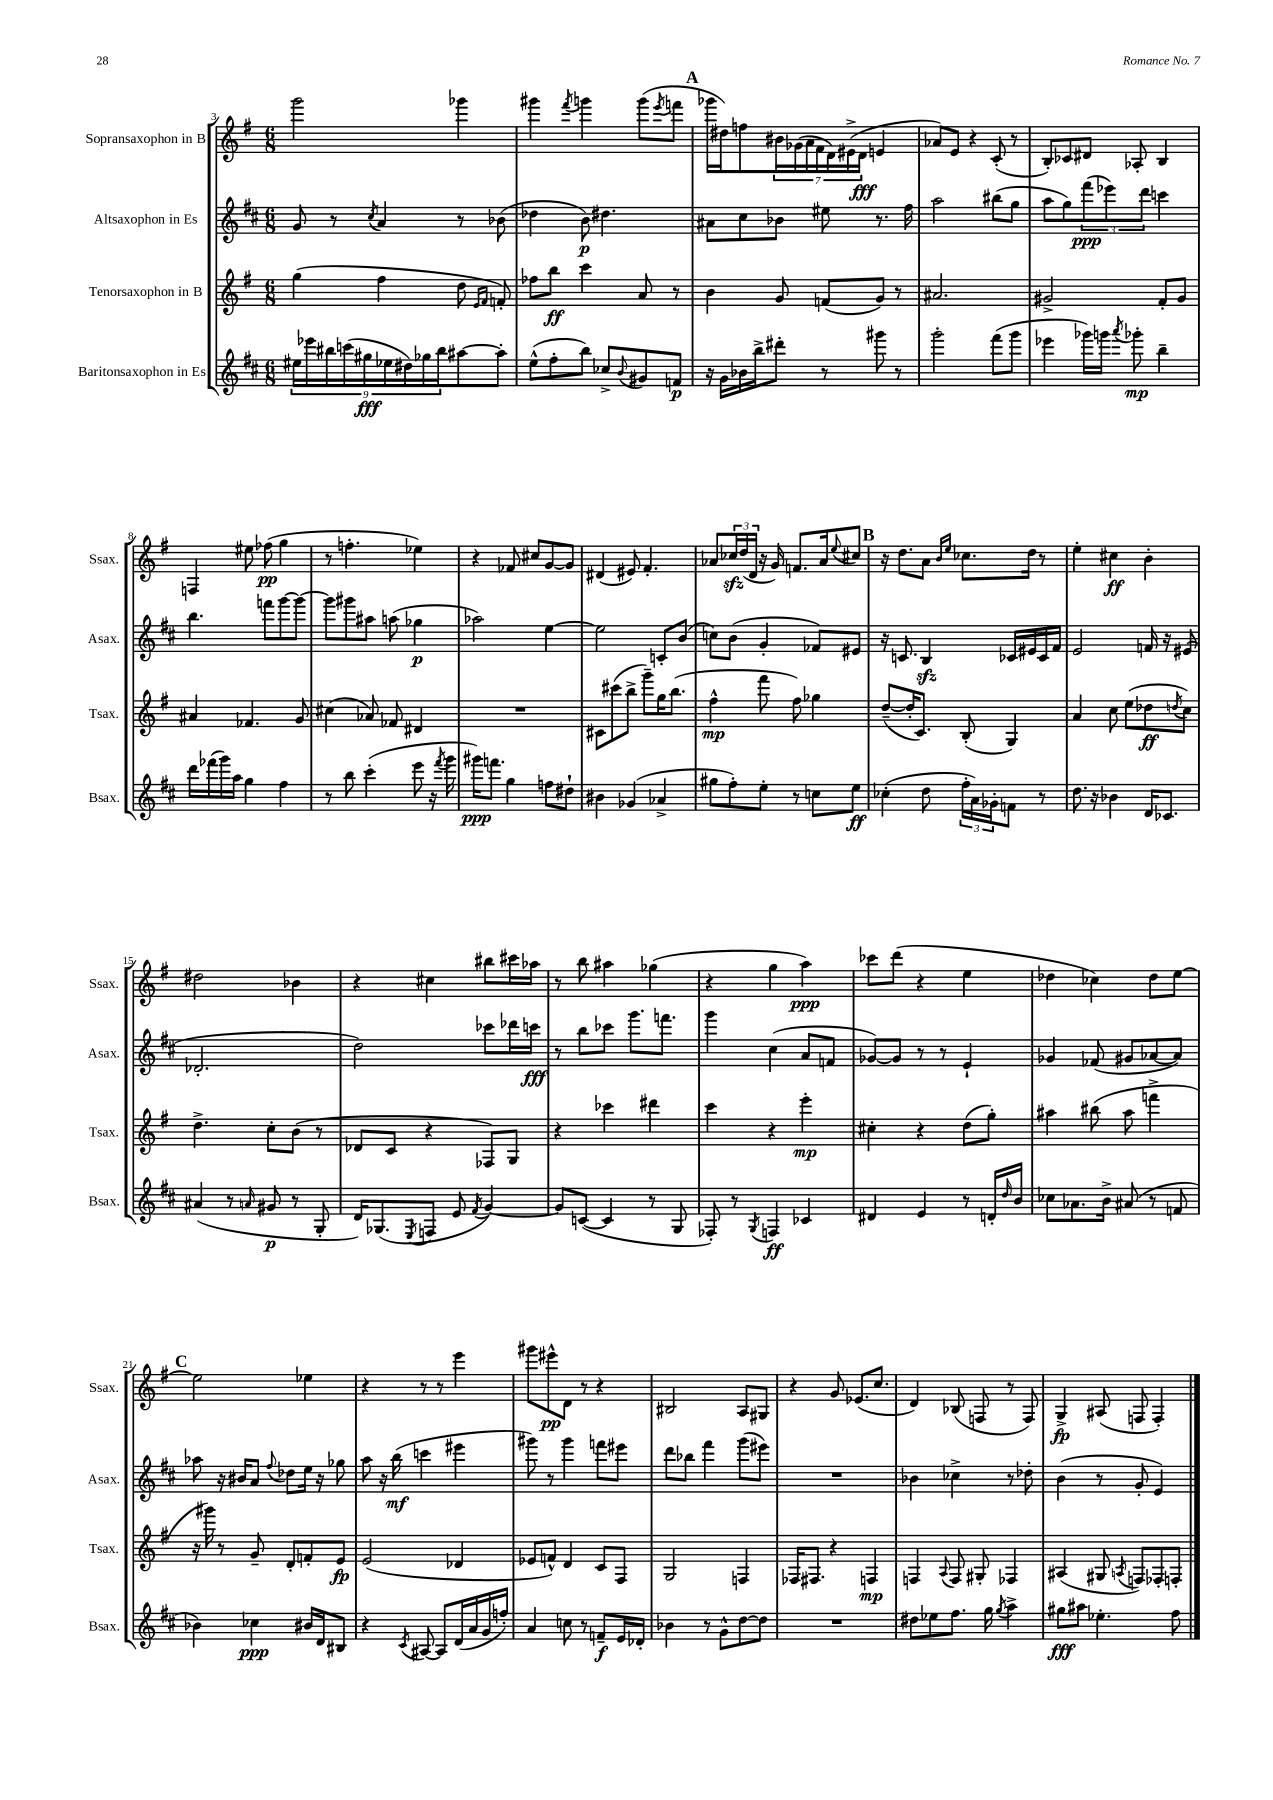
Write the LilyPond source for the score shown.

<<
\new StaffGroup <<
\new Staff = "s0" \with { instrumentName = "Sopransaxophon in B" shortInstrumentName = "Ssax." } {
    \clef treble \key g \major \numericTimeSignature \time 6/8
    g'''2 ges'''4 |
    gis'''4 \acciaccatura { fis'''8 } g'''4 g'''8( \acciaccatura { e'''8 } f'''8 |
    \mark \markup { \bold "A" } ges'''16 dis''16) f''8 \tuplet 7/4 { bis'16 ges'16( a'16 fis'16 d'16) eis'16->( d'16\fff } e'4 |
    aes'8) e'8 r4 c'8-.( r8 |
    b8-.) ces'8 dis'8 aes8-. b4 |
    f4 eis''8 fes''8\pp( g''4 |
    r8 f''4.-. ees''4) |
    r4 fes'8 cis''8 g'8~ g'8 |
    dis'4( eis'8) fis'4.-. |
    aes'8 \tuplet 3/2 { ces''16\sfz d''16( d'16 } r16 g'16) f'8. aes'16 \appoggiatura { e''8 } cis''8 |
    \mark \markup { \bold "B" } r16 d''8. a'8 \grace { b'16 e''16 } ces''8. d''16 r8 |
    e''4-. cis''4\ff b'4-. |
    dis''2 bes'4 |
    r4 cis''4 bis''8 cis'''16 aes''16 |
    r8 b''8 ais''4 ges''4( |
    r4 g''4 a''4\ppp) |
    ces'''8 d'''8( r4 e''4 |
    des''4 ces''4) des''8 e''8~ |
    \mark \markup { \bold "C" } e''2 ees''4 |
    r4 r8 r8 e'''4 |
    gis'''8 eis'''8-^\pp d'8 r8 r4 |
    bis2 a8 gis8 |
    r4 g'8 ees'8.( c''8. |
    d'4) bes8( f8 r8 f8) |
    g4->\fp ais8( f8 f4-.) \bar "|." |
}
\new Staff = "s1" \with { instrumentName = "Altsaxophon in Es" shortInstrumentName = "Asax." } {
    \clef treble \key d \major \numericTimeSignature \time 6/8
    g'8 r8 \acciaccatura { cis''8 } a'4 r8 bes'8( |
    des''4 b'8\p) dis''4. |
    \mark \markup { \bold "A" } ais'8 cis''8 bes'8 eis''8 r8. fis''16 |
    a''2 bis''8( g''8 |
    a''8 g''8) \tuplet 3/2 { fis'''8\ppp( ees'''8) d'''8 } c'''4 |
    b''4. f'''8 g'''8~ g'''8~ |
    g'''8 gis'''8 ais''8 a''8( ges''4\p |
    aes''2) e''4~ |
    e''2 c'8-. b'8( |
    c''8) b'8( g'4-. fes'8) eis'8 |
    \mark \markup { \bold "B" } r16 c'8. b4\sfz ces'16 eis'16 ces'16 fis'16 |
    e'2 f'16 r16 eis'8( |
    des'2.-. |
    d''2) ces'''8 des'''16 c'''16\fff |
    r8 b''8 ces'''8 g'''8. f'''8. |
    g'''4 cis''4( a'8 f'8 |
    ges'8~) ges'8 r8 r8 e'4-! |
    ges'4 fes'8( gis'8 aes'8~ aes'8) |
    \mark \markup { \bold "C" } aes''8 r16 bis'16 a'8 \appoggiatura { fis''8 } des''8 e''16 r16 ges''8 |
    a''8 r16 b''16\mf( c'''4 eis'''4 |
    gis'''8) r8 gis'''4 f'''8 eis'''8 |
    d'''8 bes''8 fis'''4 g'''8( eis'''8) |
    R2. |
    bes'4 ces''4-> r8 des''8-. |
    b'4( r8 g'8-. e'4) \bar "|." |
}
\new Staff = "s2" \with { instrumentName = "Tenorsaxophon in B" shortInstrumentName = "Tsax." } {
    \clef treble \key g \major \numericTimeSignature \time 6/8
    g''4( fis''4 d''8 \grace { e'16 fis'16 } f'8-.) |
    fes''8 b''8\ff c'''4 a'8 r8 |
    \mark \markup { \bold "A" } b'4 g'8 f'8( g'8) r8 |
    ais'2. |
    gis'2-> fis'8-. gis'8 |
    ais'4 fes'4. g'8 |
    cis''4( aes'8) fes'8 dis'4 |
    R2. |
    cis'8 cis'''8( b''8-> g'''8--) g''16 b''8.( |
    fis''4-^\mp fis'''8 fis''8) ges''4 |
    \mark \markup { \bold "B" } d''8~--( d''16-. c'8.) b8-.( g4) |
    a'4 c''8 e''8( des''8\ff \acciaccatura { d''8 } c''8) |
    d''4.-> c''8-. b'8( r8 |
    des'8 c'8 r4 fes8) g8 |
    r4 ces'''4 dis'''4 |
    c'''4 r4 e'''4-.\mp |
    cis''4-. r4 d''8( g''8-.) |
    ais''4 bis''8( ais''8 f'''4-> |
    \mark \markup { \bold "C" } r16 gis'''16) r8 g'8-- d'8-. f'8-. e'8\fp |
    e'2( des'4 |
    ees'8 f'8-^) d'4 c'8 fis8 |
    g2 f4 |
    fes16 fis8. r4 f4\mp |
    f4 \appoggiatura { a8 } f8 gis8-. fes4 |
    ais4( gis8 \acciaccatura { a8 } f8) fes8-. f8-. \bar "|." |
}
\new Staff = "s3" \with { instrumentName = "Baritonsaxophon in Es" shortInstrumentName = "Bsax." } {
    \clef treble \key d \major \numericTimeSignature \time 6/8
    \tuplet 9/8 { eis''16 ees'''16 bis''16 c'''16( gis''16\fff ees''16 dis''16) ges''16 bis''16 } ais''8~ ais''8-. |
    e''8-^( fis''8-. b''8) ces''8-> \appoggiatura { b'8 } gis'8 f'8\p |
    \mark \markup { \bold "A" } r16 g'16 bes'16 b''16-> dis'''8-. r8 gis'''8 r8 |
    g'''2-. fis'''8( g'''8 |
    ees'''4 ges'''16) g'''16 \acciaccatura { a'''8 } ges'''8-.\mp b''4-- |
    d'''16 fes'''16( g'''16) a''16 g''4 fis''4 |
    r8 b''8 cis'''4-.( e'''8 r16 \acciaccatura { fis'''8 } g'''16 |
    gis'''16\ppp) f'''8. g''4 f''8 dis''8-! |
    bis'4 ges'4( aes'4-> |
    gis''8 fis''8-.) e''8-. r8 c''8 e''8\ff |
    \mark \markup { \bold "B" } ces''4-.( d''8 \tuplet 3/2 { fis''16-. a'16) ges'16-. } f'8 r8 |
    d''8. r16 bes'4 d'16 ces'8. |
    ais'4( r8 \grace { a'16 } gis'8\p r8 g8-. |
    d'16) ges8.( \acciaccatura { e8 } f8 e'8 \acciaccatura { fis'8 } g'4~) |
    g'8 c'8~( c'4 r8 g8 |
    fes8-.) r8 \acciaccatura { g8 } f4\ff ces'4 |
    dis'4 e'4 r8 d'16-. \grace { d''16 } b'16 |
    ces''8 aes'8. b'16-> ais'8( r8 f'8 |
    \mark \markup { \bold "C" } bes'4) ces''4\ppp bis'16 d'16 bis8 |
    r4 \acciaccatura { cis'8 } ais8~ ais8 d'16( a'16 g'16 f''16-.) |
    a'4 c''8 r8 f'8--\f e'16 des'16-. |
    bes'4 r8 g'8-^ d''8~ d''8 |
    R2. |
    dis''8 ees''8 fis''8. g''16 \acciaccatura { g''8 } a''4-> |
    gis''8\fff ais''8 ees''4.-. fis''8 \bar "|." |
}
>>
>>
\layout { \context { \Score currentBarNumber = #3 } }
